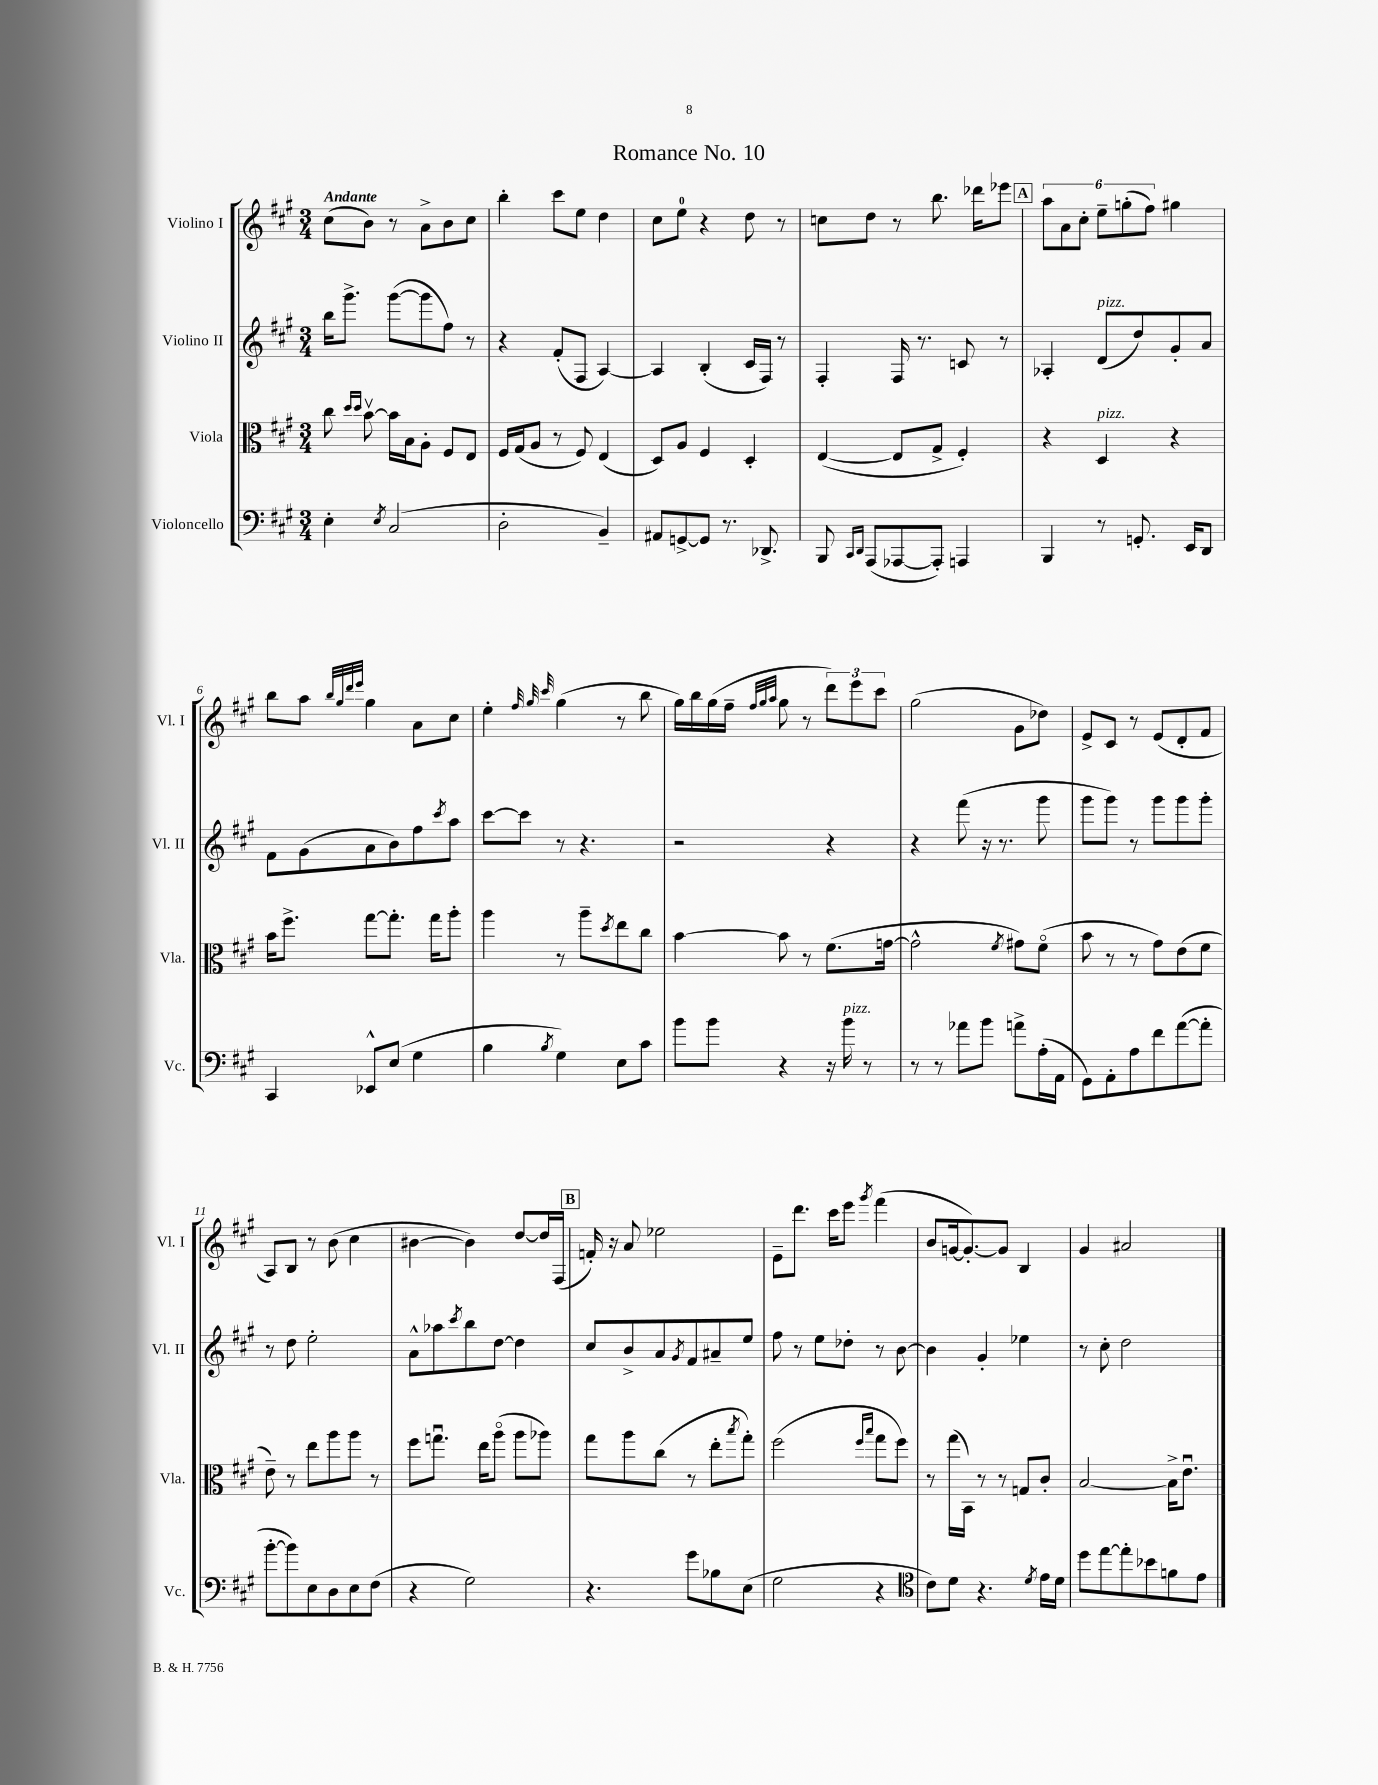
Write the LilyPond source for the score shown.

\header { title = "Romance No. 10" }
<<
\new StaffGroup <<
\new Staff = "s0" \with { instrumentName = "Violino I" shortInstrumentName = "Vl. I" } {
    \clef treble \key a \major \numericTimeSignature \time 3/4 \tempo "Andante"
    cis''8( b'8) r8 a'8-> b'8 cis''8 |
    b''4-. cis'''8 e''8 d''4 |
    cis''8 e''8-0 r4 d''8 r8 |
    c''8 d''8 r8 b''8. des'''16 ees'''8 |
    \mark \markup { \box "A" } \tuplet 6/4 { a''8 a'8 cis''8-. e''8-- g''8-.( fis''8) } gis''4 |
    b''8 a''8 \grace { b''32 gis''32 d'''32 e'''32 } gis''4 a'8 cis''8 |
    e''4-. \grace { fis''32 gis''32 cis'''32 } gis''4( r8 b''8 |
    gis''16) b''16 gis''16( fis''16-- \grace { fis''32 gis''32 a''32 } gis''8 r8 \tuplet 3/2 { d'''8) e'''8 cis'''8 } |
    gis''2( gis'8 des''8) |
    e'8-> cis'8 r8 e'8( d'8-. fis'8 |
    a8) b8 r8 b'8( cis''4 |
    bis'4~ bis'4) d''8~ d''16 fis16( |
    \mark \markup { \box "B" } f'16-.) r16 a'8 ees''2 |
    e'8-- d'''8. cis'''16 e'''8 \acciaccatura { gis'''8 } fis'''4( |
    b'8 g'16~ g'8.~-.) g'8 b4 |
    gis'4 ais'2 \bar "|." |
}
\new Staff = "s1" \with { instrumentName = "Violino II" shortInstrumentName = "Vl. II" } {
    \clef treble \key a \major \numericTimeSignature \time 3/4
    b''16 gis'''8.-> gis'''8~( gis'''8 fis''8) r8 |
    r4 fis'8-.( fis8 a4~) |
    a4 b4-.( cis'16 fis16) r8 |
    fis4-. fis16 r8. c'8 r8 |
    \mark \markup { \box "A" } aes4-. d'8^\markup { \italic "pizz." }( d''8) gis'8-. a'8 |
    fis'8 gis'8( a'8 b'8) fis''8 \acciaccatura { cis'''8 } a''8 |
    cis'''8~ cis'''8 r8 r4. |
    r2 r4 |
    r4 fis'''8( r16 r8. gis'''8 |
    gis'''8 gis'''8) r8 gis'''8 gis'''8 gis'''8-. |
    r8 d''8 e''2-. |
    a'8-^ aes''8 \acciaccatura { cis'''8 } b''8 d''8~ d''4 |
    \mark \markup { \box "B" } cis''8 b'8-> a'8 \acciaccatura { gis'8 } fis'8 ais'8-- e''8 |
    fis''8 r8 e''8 des''8-. r8 b'8~ |
    b'4 gis'4-. ees''4 |
    r8 cis''8-. d''2 \bar "|." |
}
\new Staff = "s2" \with { instrumentName = "Viola" shortInstrumentName = "Vla." } {
    \clef alto \key a \major \numericTimeSignature \time 3/4
    cis''8 \grace { d''16 d''16 } b'8~\upbow b'16 b16 a8-. fis8 e8 |
    fis16 gis16( a8 r8 fis8) e4( |
    d8) a8 fis4 d4-. |
    e4~( e8 gis8-> fis4-.) |
    \mark \markup { \box "A" } r4 d4^\markup { \italic "pizz." } r4 |
    b'16 fis''8.-> gis''8~ gis''8.-. gis''16 a''8-. |
    a''4 r8 a''8-- \acciaccatura { d''8 } e''8 cis''8 |
    b'4~ b'8 r8 fis'8.( g'16~ |
    g'2-^ \acciaccatura { fis'8 } gis'8) fis'8\flageolet( |
    b'8 r8 r8 gis'8) e'8( fis'8 |
    e'8--) r8 e''8 a''8 a''8 r8 |
    fis''8 g''8.\downbow e''16 a''8\flageolet( a''8 aes''8) |
    \mark \markup { \box "B" } gis''8 a''8 cis''8( r8 e''8-. \acciaccatura { b''8 } gis''8-.) |
    fis''2( \grace { fis''16 b''16 } gis''8 fis''8) |
    r8 gis''16( b,16) r8 r8 g8 cis'8-. |
    b2~ b16-> e'8.\downbow \bar "|." |
}
\new Staff = "s3" \with { instrumentName = "Violoncello" shortInstrumentName = "Vc." } {
    \clef bass \key a \major \numericTimeSignature \time 3/4
    e4-. \acciaccatura { e8 } cis2( |
    d2-. b,4--) |
    ais,8 g,8~-> g,8 r8. des,8.-> |
    b,,8 \grace { cis,16 d,16 } a,,8( aes,,8~ aes,,8-.) a,,4 |
    \mark \markup { \box "A" } b,,4 r8 g,8.-. e,16 d,8 |
    cis,4 ees,8-^ e8( gis4 |
    b4 \acciaccatura { b8 } gis4) e8 cis'8 |
    b'8 b'8 r4 r16 b'16^\markup { \italic "pizz." } r8 |
    r8 r8 aes'8 b'8 a'8-> a16-.( a,16 |
    gis,8) a,8-. a8 fis'8 a'8~( a'8-. |
    b'8~-. b'8) e8 d8 e8 fis8( |
    r4 gis2) |
    \mark \markup { \box "B" } r4. gis'8 bes8 e8( |
    gis2 r4 |
    \clef tenor cis'8) d'8 r4. \acciaccatura { d'8 } e'16 d'16 |
    d''8 e''8~ e''8-. bes'8 f'8 e'8 \bar "|." |
}
>>
>>
